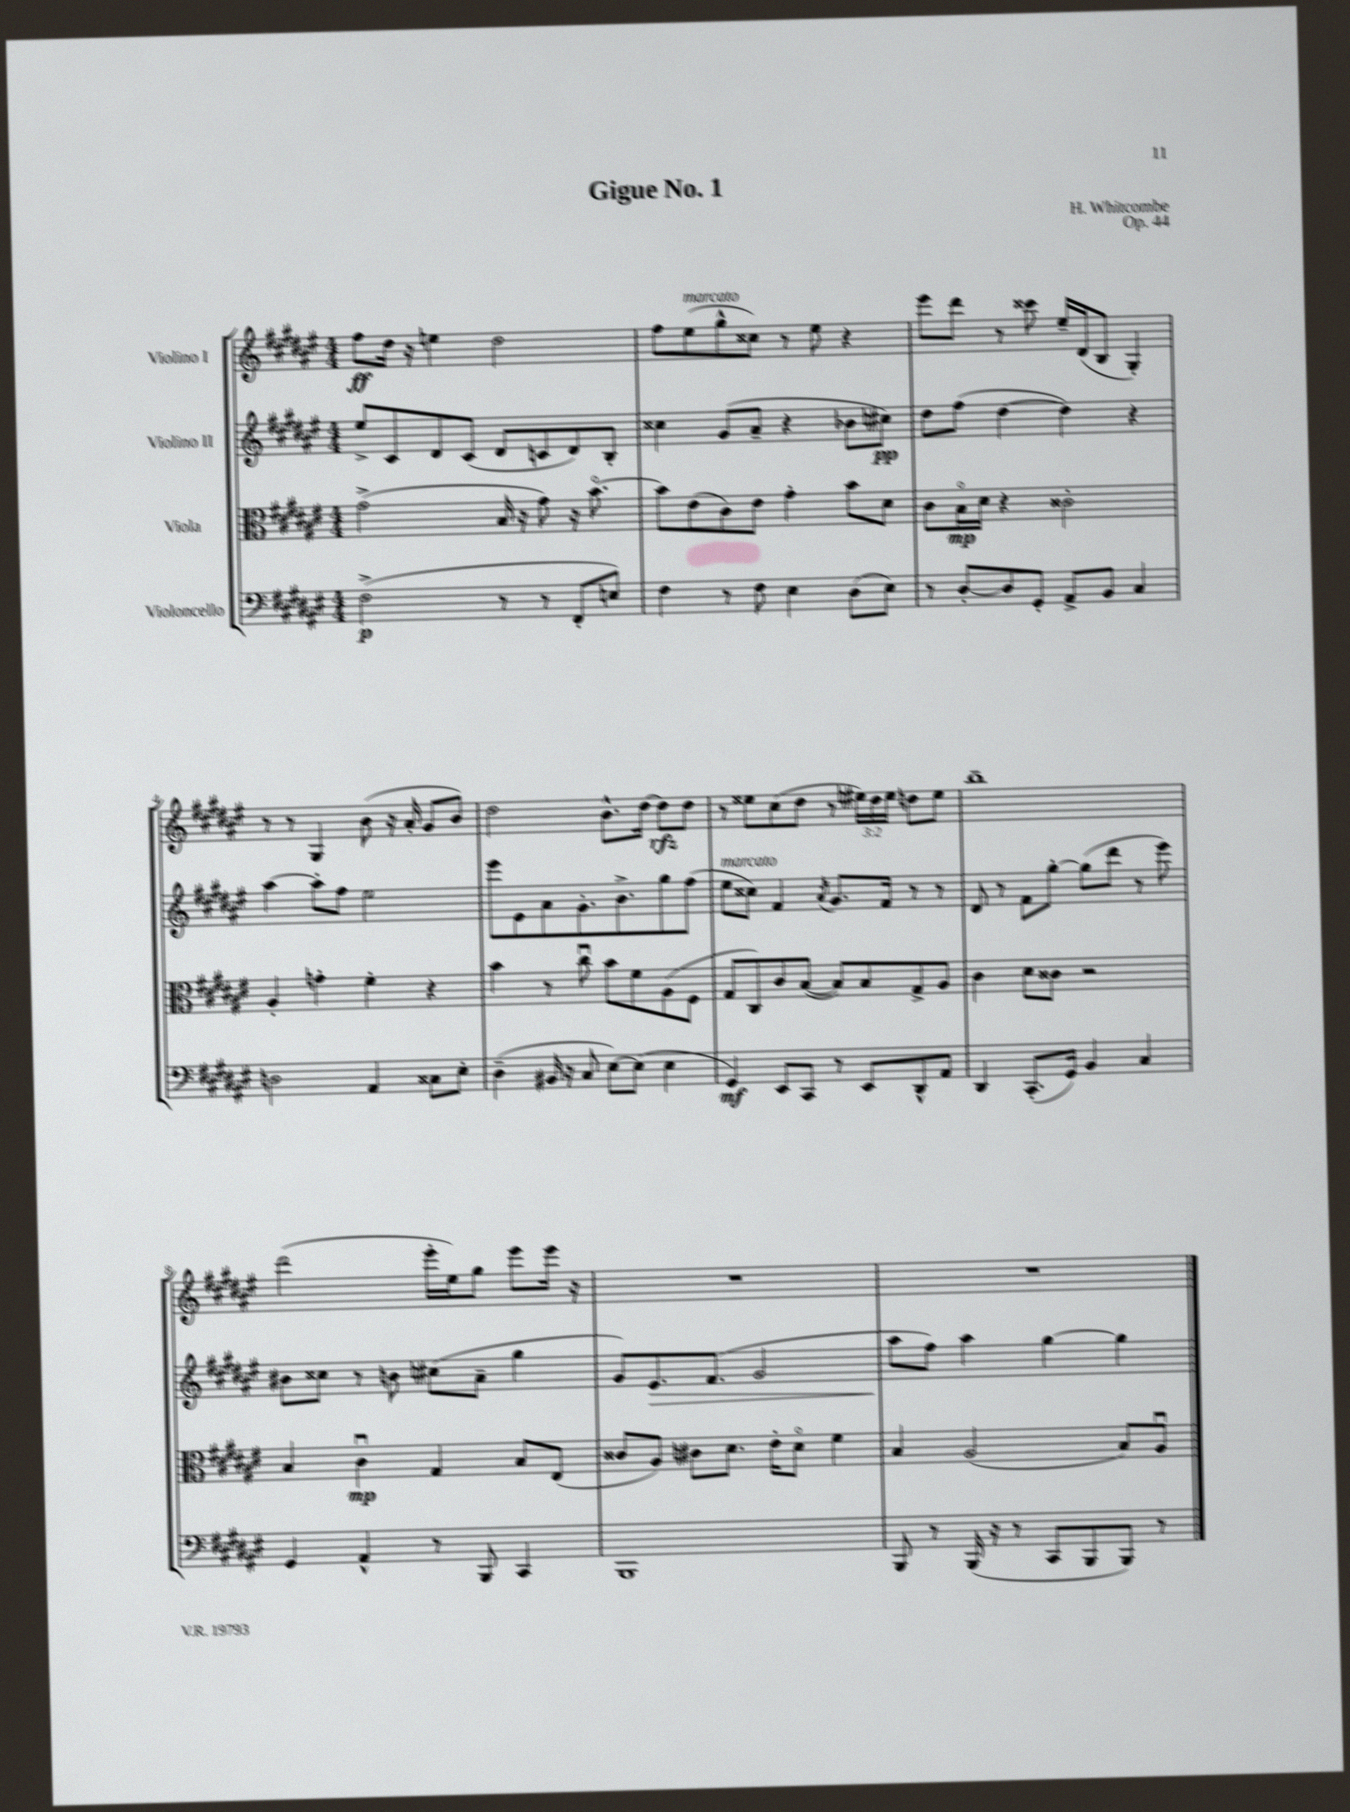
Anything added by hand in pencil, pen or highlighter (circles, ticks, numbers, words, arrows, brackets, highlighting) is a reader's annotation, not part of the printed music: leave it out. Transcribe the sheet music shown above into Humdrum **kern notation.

**kern	**dynam	**kern	**dynam	**kern	**dynam	**kern	**dynam
*part4	*part4	*part3	*part3	*part2	*part2	*part1	*part1
*staff4	*staff4	*staff3	*staff3	*staff2	*staff2	*staff1	*staff1
*I"Violoncello	*	*I"Viola	*	*I"Violino II	*	*I"Violino I	*
*clefF4	*	*clefC3	*	*clefG2	*	*clefG2	*
*k[f#c#g#d#a#e#]	*	*k[f#c#g#d#a#e#]	*	*k[f#c#g#d#a#e#]	*	*k[f#c#g#d#a#e#]	*
*M4/4	*	*M4/4	*	*M4/4	*	*M4/4	*
=1	=1	=1	=1	=1	=1	=1	=1
(2F#^\	p	(2g#^\	.	8ee#^/L	.	8ff#\L	ff
.	.	.	.	8c#/	.	16dd#\Jk	.
.	.	.	.	.	.	16r	.
.	.	.	.	8d#/	.	4een\	.
.	.	.	.	(8c#/J	.	.	.
8r	.	16B/	.	8d#/L	.	2dd#\	.
.	.	16r	.	.	.	.	.
8r	.	8g#\)	.	8cn/	.	.	.
8FF#'/L	.	16r	.	8d#/)	.	.	.
.	.	[8.b\	.	.	.	.	.
8En/J)	.	.	.	8B'/J	.	.	.
=2	=2	=2	=2	=2	=2	=2	=2
4F#\	.	8b\L]	.	4cc##X\	.	8ff#\L	.
!	!	!	!	!	!	!LO:TX:a:i:t=marcato	!
.	.	(8e#\	.	.	.	(8ee#\	.
8r	.	8c#\)	.	(8g#/L	.	8gg#^^\	.
8F#\	.	8e#\J	.	8a#~/J	.	8cc##X\J)	.
4E#\	.	4g#'\	.	4r	.	8r	.
.	.	.	.	.	.	8ee#\	.
(8D#\L	.	8b\L	.	8b-X\L	.	4r	.
8E#\J)	.	8d#\J	.	8cc#X\J)	pp	.	.
=3	=3	=3	=3	=3	=3	=3	=3
8r	.	8c#\L	.	8dd#\L	.	8eee#\L	.
[8D#'/L	.	16B\L	mp	(8ff#\J	.	8ddd#\J	.
.	.	16d#\JJ	.	.	.	.	.
8D#/]	.	4r	.	[4dd#\	.	8r	.
8GG#'/J	.	.	.	.	.	8ccc##X\	.
8AA#^/L	.	2c##X'\	.	4dd#\])	.	16ee#~/LL	.
.	.	.	.	.	.	(16d#/J	.
8BB/J	.	.	.	.	.	8B/J	.
4C#/	.	.	.	4r	.	4G#'/)	.
!!LO:LB:g=z
=4	=4	=4	=4	=4	=4	=4	=4
2Dn\	.	4A#'/	.	[4aa#\	.	8r	.
.	.	.	.	.	.	8r	.
.	.	4gn'\	.	8aa#'\L]	.	4G#/	.
.	.	.	.	8ff#\J	.	.	.
4AA#/	.	4f#'\	.	2ee#\	.	(8b\	.
.	.	.	.	.	.	16r	.
.	.	.	.	.	.	16a#'/	.
8C##X\L	.	4r	.	.	.	8g#/L	.
8E#'\J	.	.	.	.	.	8b/J)	.
=5	=5	=5	=5	=5	=5	=5	=5
(4D#~\	.	4b\	.	8eee#\L	.	2dd#\	.
.	.	.	.	8e#\	.	.	.
16BB#X/	.	8r	.	8a#\	.	.	.
16r	.	.	.	.	.	.	.
8C#/	.	8cc#u\	.	8.g#'\	.	.	.
[8E#\L)	.	8b\L	.	.	.	8.b^^\L	.
.	.	.	.	8.b^\	.	.	.
(8E#\J]	.	8f#\	.	.	.	.	.
.	.	.	.	.	.	[16dd#\Jk	.
4E#\	.	(8A#\	.	8gg#\	.	8dd#\L]	rfz
.	.	8F#\J	.	(8ff#\J	.	8dd#\J	.
=6	=6	=6	=6	=6	=6	=6	=6
!	!	!	!	!LO:TX:a:i:t=marcato	!	!	!
4GG#/)	mf	8G#/L	.	8ee#\L	.	8r	.
.	.	8C#/)	.	8cc##X\J)	.	8ee##X\L	.
8EE#/L	.	8c#/	.	4f#/	.	(8cc#\	.
8CC#/J	.	([8B/J	.	.	.	8dd#\J	.
.	.	.	.	8qa#/	.	.	.
8r	.	8B/L])	.	8.g#/L	.	8r	.
8EE#/L	.	8B/	.	.	.	24ee#X\LL)	.
.	.	.	.	.	.	24dd#\	.
.	.	.	.	16f#/Jk	.	.	.
.	.	.	.	.	.	24ee#\JJ	.
8DD#^^/	.	8G#^/	.	8r	.	8ddn\L	.
8AA#/J	.	8A#/J	.	8r	.	8ee#\J	.
=7	=7	=7	=7	=7	=7	=7	=7
4DD#/	.	4c#\	.	8d#/	.	1bb~	.
.	.	.	.	8r	.	.	.
(8.CC#'/L	.	8d#\L	.	8f#\L	.	.	.
.	.	8c##X\J	.	[8gg#'\J	.	.	.
16GG#/Jk)	.	.	.	.	.	.	.
4BB/	.	2r	.	(8gg#\L]	.	.	.
.	.	.	.	8ddd#\J	.	.	.
4C#/	.	.	.	8r	.	.	.
.	.	.	.	8eee#\)	.	.	.
!!LO:LB:g=z
=8	=8	=8	=8	=8	=8	=8	=8
4GG#/	.	4B/	.	8b#X\L	.	(2ddd#\	.
.	.	.	.	8cc##X\J	.	.	.
4AA#^^/	.	4c#u\	mp	8r	.	.	.
.	.	.	.	8bn\	.	.	.
8r	.	4G#/	.	(8cc#X\L	.	16eee#'\LL	.
.	.	.	.	.	.	16ee#\J)	.
8BBB/	.	.	.	8a#~\J	.	8gg#\J	.
4CC#/	.	8B/L	.	4gg#\	.	8eee#\L	.
.	.	(8E#/J	.	.	.	16eee#\Jk	.
.	.	.	.	.	.	16r	.
=9	=9	=9	=9	=9	=9	=9	=9
1BBB	.	8c##X/L	.	8g#/L)	.	1r	.
!	!	!	!	!	!LO:HP:b	!	!
.	.	8A#/J)	.	8.e#/	>	.	.
.	.	8c#X\L	.	.	.	.	.
.	.	.	.	(8.f#/J	.	.	.
.	.	8.d#\J	.	.	.	.	.
.	.	.	.	2g#/	.	.	.
.	.	16e#'\KL	.	.	.	.	.
.	.	8d#\J	.	.	.	.	.
.	.	4f#\	.	.	.	.	.
=10	=10	=10	=10	=10	=10	=10	=10
8BBB/	.	4B/	.	8aa#\L	.	1r	.
8r	.	.	.	8ff#\J)	]	.	.
(16BBB/	.	(2A#/	.	4aa#\	.	.	.
16r	.	.	.	.	.	.	.
8r	.	.	.	.	.	.	.
8CC#/L	.	.	.	[4gg#\	.	.	.
8BBB/	.	.	.	.	.	.	.
8BBB/J)	.	8B/L)	.	4gg#\]	.	.	.
8r	.	8A#u/J	.	.	.	.	.
==	==	==	==	==	==	==	==
*-	*-	*-	*-	*-	*-	*-	*-
